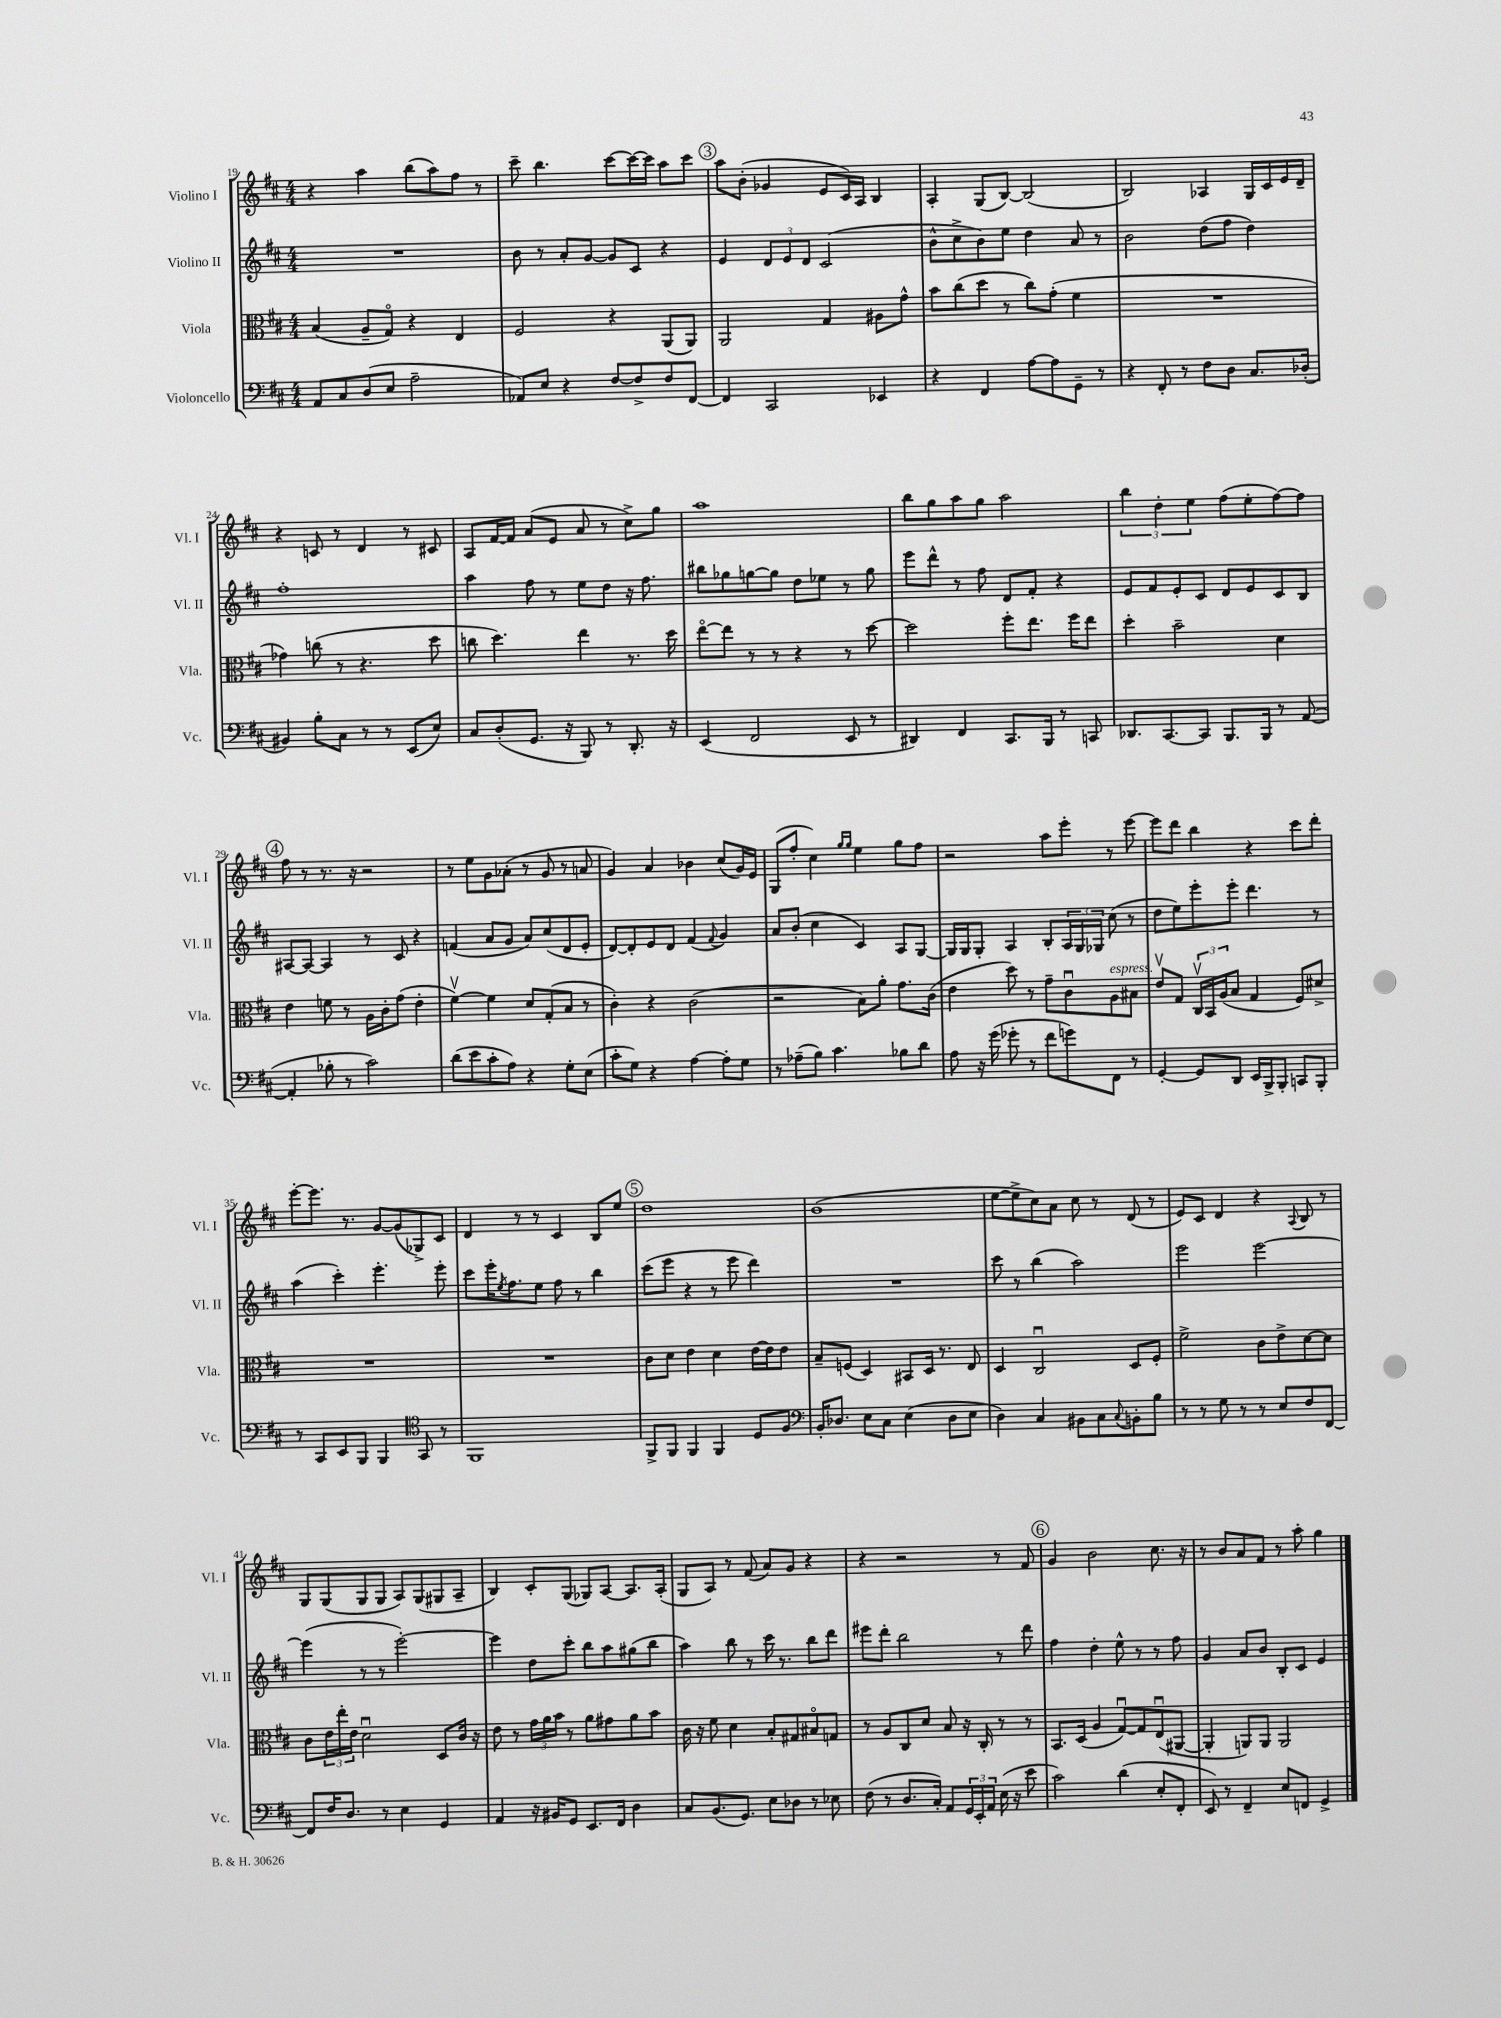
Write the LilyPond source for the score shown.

<<
\new StaffGroup <<
\new Staff = "s0" \with { instrumentName = "Violino I" shortInstrumentName = "Vl. I" } {
    \clef treble \key d \major \numericTimeSignature \time 4/4
    r4 a''4 b''8( a''8) fis''8 r8 |
    cis'''8-- b''4. cis'''8~ cis'''16~ cis'''16 a''8 cis'''8 |
    \mark \markup { \circle "3" } a''8 b'8-.( ges'4 e'8 cis'16) a16 b4 |
    a4-. g8( b8~) b2( |
    b2) aes4 g16 cis'16 e'16 d'16-- |
    r4 c'8 r8 d'4 r8 cis'8 |
    a8 fis'16~ fis'16 a'8( e'8 a'8 r8 cis''8->) g''8 |
    a''1 |
    b''8 g''8 a''8 g''8 a''2 |
    \tuplet 3/2 { b''4 d''4-. e''4 } fis''8( e''8-. fis''8~) fis''8 |
    \mark \markup { \circle "4" } fis''8 r8 r8. r16 r2 |
    r8 e''8 g'8 aes'8-.( r8 g'8 r8 a'8 |
    g'4) a'4 bes'4 cis''8( g'16) e'16 |
    g8( fis''8-. cis''4) \grace { g''16 g''16 } e''4 g''8 fis''8 |
    r2 a''8 e'''8-. r8 e'''8~ |
    e'''8 d'''8 b''4 r4 cis'''8 d'''8-. |
    e'''8~-. e'''8. r8. g'8~ g'8( ges8->) cis'8 |
    d'4 r8 r8 cis'4 b8 e''8 |
    \mark \markup { \circle "5" } d''1 |
    b'1( |
    e''8~ e''8-> cis''8) a'8 cis''8 r8 d'8( r8 |
    e'8) cis'8 d'4 r4 \appoggiatura { a8 } b8 r8 |
    g8 g8( g8 g8 a8) g8( gis8 a8-- |
    b4) cis'8-. g8( ges8) a8~ a8. a16-.( |
    g8 a8) r8 fis'8( a'8) g'8 r4 |
    r4 r2 r8 fis'8 |
    \mark \markup { \circle "6" } g'4 b'2 cis''8. r16 |
    r8 b'8 a'8 fis'8 r8 a''8-. g''4 \bar "|." |
}
\new Staff = "s1" \with { instrumentName = "Violino II" shortInstrumentName = "Vl. II" } {
    \clef treble \key d \major \numericTimeSignature \time 4/4
    R1 |
    b'8 r8 a'8-. g'8~ g'8 cis'8 r4 |
    \mark \markup { \circle "3" } e'4 \tuplet 3/2 { d'8 e'8 d'8 } cis'2( |
    b'8-^ cis''8-> b'8) e''8 d''4 a'8 r8 |
    b'2 d''8( fis''8 d''4) |
    fis''1-. |
    a''4 fis''8 r8 e''8 d''8 r16 fis''8. |
    bis''8 ges''8 g''8~ g''8 d''8 ees''8 r8 g''8 |
    e'''8 d'''8-^ r8 fis''8 d'8 fis'8-. r4 |
    e'8 fis'8 e'8-. cis'8 d'8 e'8 cis'8 b8 |
    \mark \markup { \circle "4" } ais8~ ais8~ ais4 r8 cis'8 r4 |
    f'4( a'8 g'8 a'8) cis''8( d'8 e'8-. |
    d'8~) d'8-. e'8 d'8 fis'4( \appoggiatura { fis'8 } g'4) |
    a'8 b'8-.( cis''4 cis'4) a8 g8~ |
    g16 g16 g8-. a4 b8-. \tuplet 3/2 { a16 g16 ges16 } cis''8( r8 |
    d''8 e''8) e'''8-. e'''8-. d'''4. r8 |
    a''4( cis'''4-.) e'''4.-. e'''8-. |
    cis'''8 e'''16-. \acciaccatura { e''8 } fis''8. e''8 fis''8 r8 b''4 |
    \mark \markup { \circle "5" } cis'''8( e'''8 r4 r8 e'''8 d'''4) |
    R1 |
    cis'''8 r8 b''4( a''2) |
    e'''2 e'''2~ |
    e'''4( r8 r8 e'''2~-.) |
    e'''4 d''8 cis'''8-. b''8 a''8 gis''8( b''8 |
    a''4) b''8 r8 cis'''16 r8. b''8 d'''8 |
    eis'''8 d'''8-. b''2 r8 d'''8 |
    \mark \markup { \circle "6" } fis''4 d''4-. e''8-^ r8 r8 fis''8 |
    g'4 a'8 b'8 b8-. cis'8 e'4 \bar "|." |
}
\new Staff = "s2" \with { instrumentName = "Viola" shortInstrumentName = "Vla." } {
    \clef alto \key d \major \numericTimeSignature \time 4/4
    b4( a8-- g8\flageolet) r4 e4 |
    fis2 r4 a,8( a,8) |
    \mark \markup { \circle "3" } a,2 g4 ais8 g'8-^ |
    b'8 cis''8( d''8 r8 cis''8) g'8-.( fis'4 |
    R1 |
    ges'4) c''8( r8 r4. d''8 |
    c''8 d''4.) e''4 r8. d''16 |
    e''8~\flageolet e''8 r8 r8 r4 r8 d''8~ |
    d''2 fis''8-. e''8. fis''16 e''8 |
    d''4-. b'2-- d'4 |
    \mark \markup { \circle "4" } e'4 f'8 r8 a16 cis'16-. g'8( e'4-. |
    fis'4~\upbow) fis'4 d'8 g8-.( b8 r8 |
    cis'4-.) r4 cis'2( |
    r2 b8) a'8-. g'8. cis'16( |
    e'4 d''8) r8 g'8-- cis'8\downbow a8^\markup { \italic "espress." } bis8 |
    e'8\upbow g8 \tuplet 3/2 { cis16\upbow b,16 a16( } b8 g4 fis8) dis'8-> |
    R1 |
    R1 |
    \mark \markup { \circle "5" } cis'8 d'8 e'4 d'4 e'16~ e'16 e'8 |
    b8-- f8( d4) bis,8 d16 r8. e8 |
    d4 cis2\downbow d8 fis8-. |
    fis'2-> cis'8 e'8-> d'8~ d'8 |
    cis'8 \tuplet 3/2 { e'16 e''16-. e'16 } d'2\downbow d8 cis'16 r16 |
    e'8 r8 \tuplet 3/2 { g'16 a'16 b'16 } r8 a'8 gis'8 a'8 b'8 |
    cis'16 r16 fis'8 d'4 b8-. gis8 bis8\flageolet g8 |
    r8 a8 cis8 d'8 b8 r16 cis16-. r8 r8 |
    \mark \markup { \circle "6" } b,8. d16( a4 g8~\downbow) g8 e8\downbow( ais,8~ |
    ais,4-. a,8) a,8 a,2 \bar "|." |
}
\new Staff = "s3" \with { instrumentName = "Violoncello" shortInstrumentName = "Vc." } {
    \clef bass \key d \major \numericTimeSignature \time 4/4
    a,8 cis8 d8( e8 a2-- |
    aes,8) e8 r4 fis8~ fis8-> fis8 fis,8~ |
    \mark \markup { \circle "3" } fis,4 cis,2 ees,4 |
    r4 fis,4 a8~ a8 g,8-- r8 |
    r4 fis,8-. r8 fis8 d8 cis8. des16-.( |
    bis,4) b8-. cis8 r8 r8 e,8( e8) |
    cis8 d8-.( g,8. r16 b,,8) r8 d,8.-. r16 |
    e,4( fis,2 e,8 r8 |
    dis,4) fis,4 cis,8. b,,16 r8 c,8 |
    des,8. cis,8.~ cis,8 b,,8. b,,16 r8 a,8~( |
    \mark \markup { \circle "4" } a,4-. bes8-. r8 cis'2) |
    d'8( e'8 cis'8-. a8) r4 g8-. e8( |
    cis'8-. g8) r4 a4~ a8-. g8 |
    r8 aes8--( b8) cis'4. bes8 d'8 |
    a8 r16 g'16( ges'8-. r8 fis'8 g'8) fis,8 r8 |
    g,4~-. g,8 d,8 e,16 b,,16-> b,,8-. c,8 b,,8-. |
    r8 cis,8 e,8 b,,8 b,,4 \clef tenor g,8 r8 |
    fis,1 |
    \mark \markup { \circle "5" } fis,8-> fis,8 fis,4 fis,4 d8 fis8 |
    \clef bass b,16-. des8. e8 cis8 e4( des8 e8 |
    d4) cis4 bis,8 cis8 \appoggiatura { cis8 } b,8-. b8 |
    r8 r8 g8 r8 r8 e8 fis8 fis,8~ |
    fis,8 fis16 d8. r8 e4 g,4 |
    a,4 r16 bis,16 g,8 e,8. fis,16 d4 |
    cis8 b,8.( g,8.) e8 des8 r8 ees8 |
    fis8( r8 d8. cis16-.) a,8 \tuplet 3/2 { g,16 e,16-. a,16 } e16( r16 e'8 |
    \mark \markup { \circle "6" } cis'2) d'4( e8-. fis,8-. |
    e,8) r8 fis,4-- e8 f,8 g,4-> \bar "|." |
}
>>
>>
\layout { \context { \Score currentBarNumber = #19 } }
